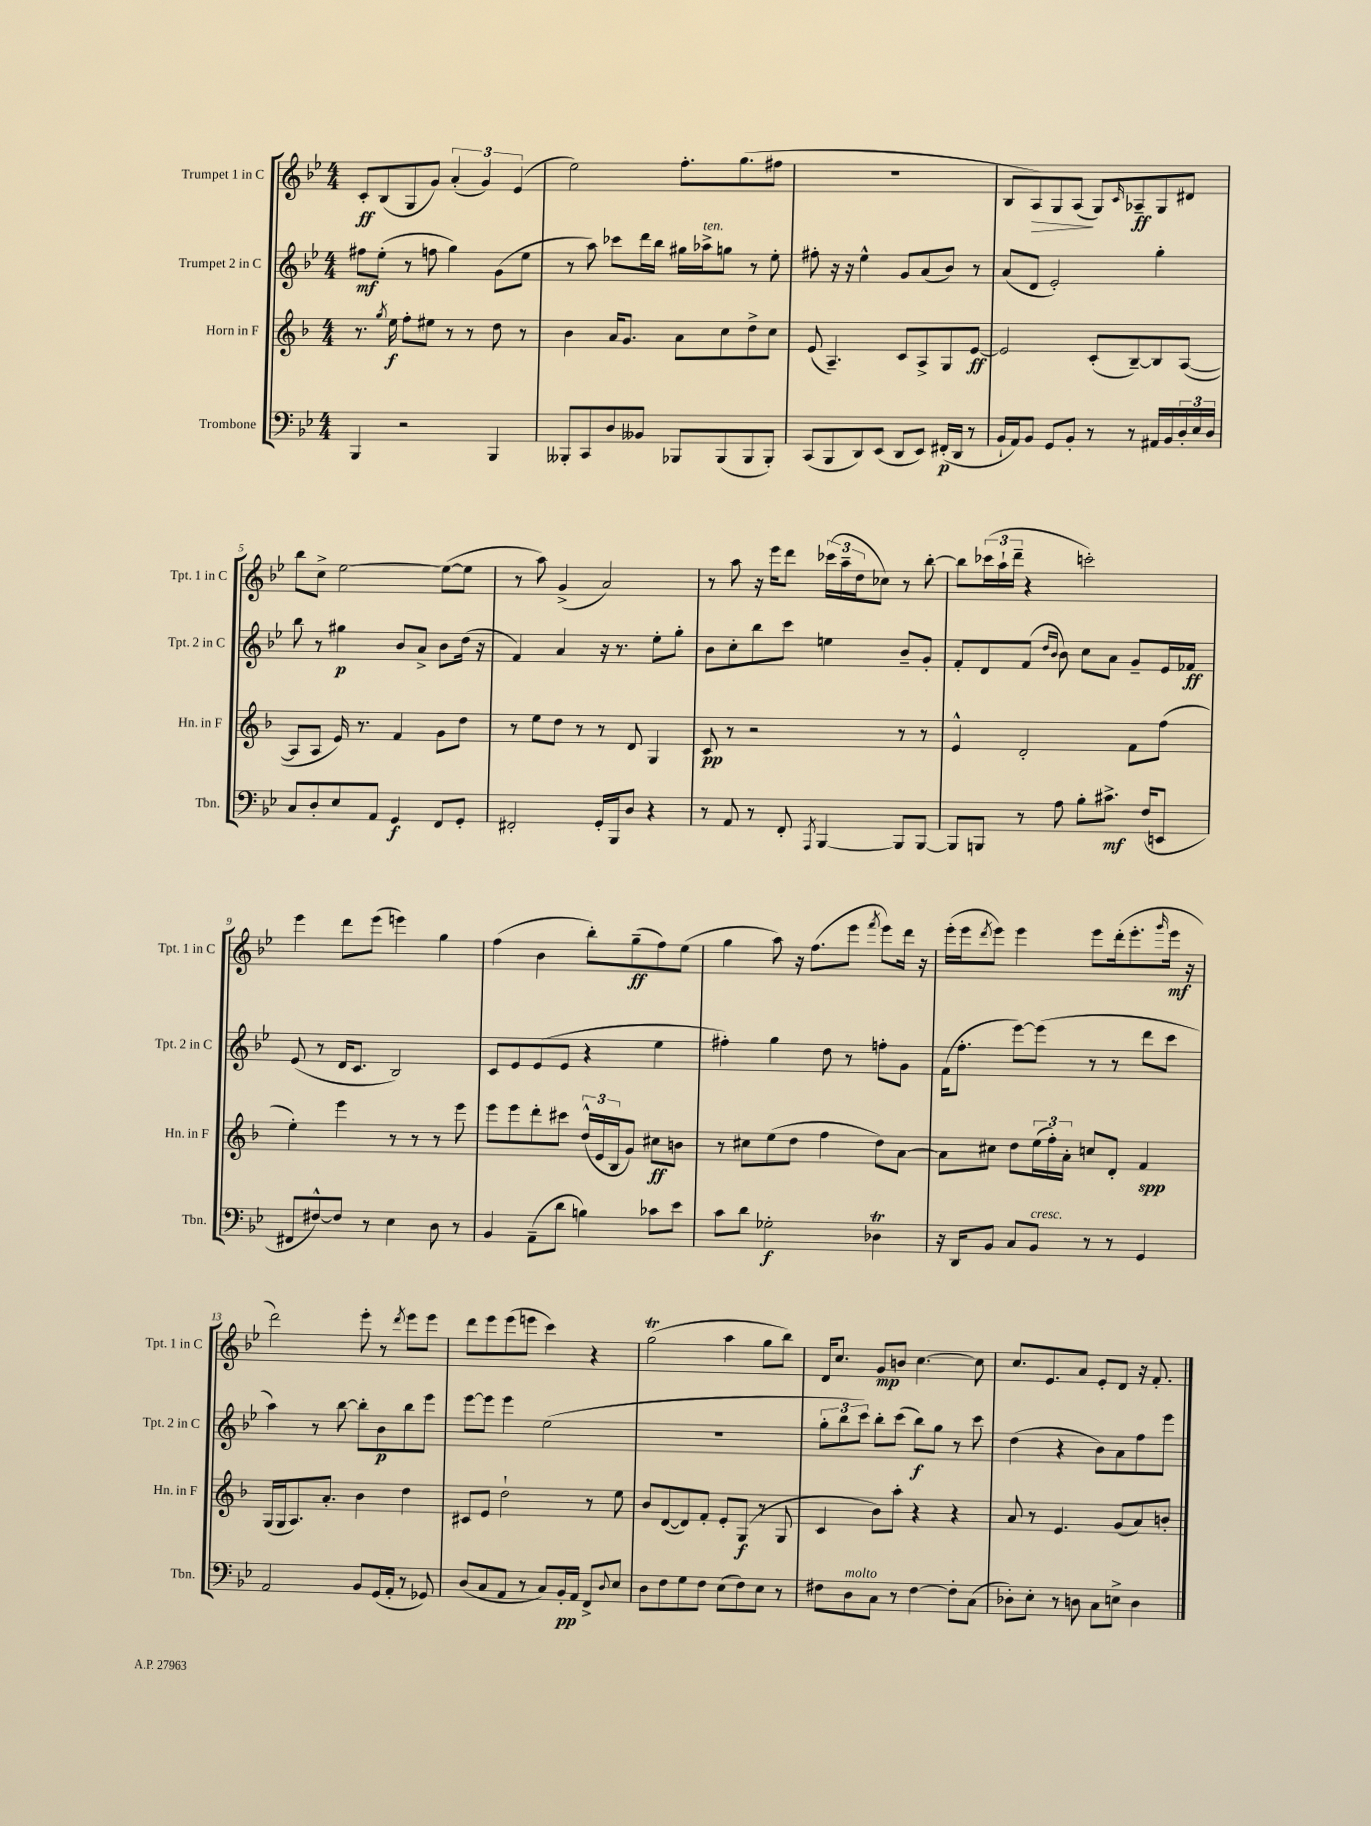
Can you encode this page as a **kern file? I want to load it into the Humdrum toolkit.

**kern	**dynam	**kern	**dynam	**kern	**dynam	**kern	**dynam
*part4	*part4	*part3	*part3	*part2	*part2	*part1	*part1
*staff4	*staff4	*staff3	*staff3	*staff2	*staff2	*staff1	*staff1
*I"Trombone	*	*I"Horn in F	*	*I"Trumpet 2 in C	*	*I"Trumpet 1 in C	*
*I'Tbn.	*	*I'Hn. in F	*	*I'Tpt. 2 in C	*	*I'Tpt. 1 in C	*
*clefF4	*	*clefG2	*	*clefG2	*	*clefG2	*
*k[b-e-]	*	*k[b-]	*	*k[b-e-]	*	*k[b-e-]	*
*M4/4	*	*M4/4	*	*M4/4	*	*M4/4	*
=1	=1	=1	=1	=1	=1	=1	=1
4BBB-/	.	8.r	.	8ff#X\L	mf	8c'/L	ff
.	.	.	.	(8ee-'\J	.	(8B-/	.
.	.	8qgg/	.	.	.	.	.
.	.	16ee\	f	.	.	.	.
2r	.	8ff'\L	.	8r	.	8G/	.
.	.	8ee#X\J	.	8ffn\	.	8g/J)	.
.	.	8r	.	4gg\)	.	(6a'/	.
.	.	8r	.	.	.	.	.
.	.	.	.	.	.	6g/)	.
4BBB-/	.	8dd\	.	(8g\L	.	.	.
.	.	.	.	.	.	(6e-/	.
.	.	8r	.	8ee-\J	.	.	.
=2	=2	=2	=2	=2	=2	=2	=2
8BBB--X'/L	.	4b-\	.	8r	.	2ee-\)	.
8CC/	.	.	.	8aa\)	.	.	.
8D/	.	16a/KL	.	8ccc-X\L	.	.	.
.	.	8.g/J	.	.	.	.	.
8BB--X/J	.	.	.	16ddd\L	.	.	.
.	.	.	.	16bb-\JJ	.	.	.
8BBB-X/L	.	8a\L	.	16gg#X\LL	.	8.ff'\L	.
!	!	!	!	!LO:TX:a:i:t=ten.	!	!	!
.	.	.	.	16aa-X^\J	.	.	.
(8BBB-/	.	8cc\	.	8ggn\J	.	.	.
.	.	.	.	.	.	(8.gg\	.
8BBB-/	.	8dd^\	.	8r	.	.	.
8BBB-'/J)	.	8cc\J	.	8ee-'\	.	8ff#X\J	.
=3	=3	=3	=3	=3	=3	=3	=3
(8CC/L	.	(8e/	.	8ff#X'\	.	1r	.
8BBB-/	.	4.A~/)	.	16r	.	.	.
.	.	.	.	16r	.	.	.
8DD/)	.	.	.	4ee-^^\	.	.	.
(8EE-/J	.	.	.	.	.	.	.
8DD/L	.	8c/L	.	8g/L	.	.	.
8EE-/J)	.	8A^/	.	(8a/	.	.	.
(16FF#X'/LL	p	8G/	.	8b-/J)	.	.	.
16DD/JJ	.	.	.	.	.	.	.
8r	.	[8e/J	ff	8r	.	.	.
=4	=4	=4	=4	=4	=4	=4	=4
16BB-`/LL	.	2e/]	.	(8a/L	.	8B-/L	.
16AA/J)	.	.	.	.	.	.	.
!	!	!	!	!	!	!	!LO:HP:b
8BB-/J	.	.	.	8d/J	.	8A/)	>
8GG/L	.	.	.	2e-'/)	.	8G/	.
8BB-'/J	.	.	.	.	.	(8A/J	.
8r	.	(8c'/L	.	.	.	8G/L)	]
.	.	.	.	.	.	16qqc/	.
8r	.	[8B-~/)	.	.	.	8A-X~/	ff
16AA#X/LL	.	8B-/]	.	4gg'\	.	8G/	.
16BB-/	.	.	.	.	.	.	.
24D'/	.	([8A/J	.	.	.	8d#X/J	.
24E-/	.	.	.	.	.	.	.
24D/JJ	.	.	.	.	.	.	.
!!LO:LB:g=z
=5	=5	=5	=5	=5	=5	=5	=5
8C/L	.	8A/L]	.	8bb-\	.	8bb-\L	.
8D'/	.	8A/J	.	8r	.	8cc^\J	.
8E-/	.	16e/)	.	4gg#X\	p	[2ee-\	.
.	.	8.r	.	.	.	.	.
8AA/J	.	.	.	.	.	.	.
4GG/	f	4f/	.	8b-/L	.	.	.
.	.	.	.	8a^/J	.	.	.
8FF/L	.	8g\L	.	8b-\L	.	(8ee-\L_	.
8GG'/J	.	8dd\J	.	(16dd\Jk	.	8ee-\J]	.
.	.	.	.	16r	.	.	.
=6	=6	=6	=6	=6	=6	=6	=6
2FF#X'/	.	8r	.	4f/)	.	8r	.
.	.	8ee\L	.	.	.	8aa\)	.
.	.	8dd\J	.	4a/	.	(4g^/	.
.	.	8r	.	.	.	.	.
16GG'/LL	.	8r	.	16r	.	2a/)	.
16BBB-/J	.	.	.	8.r	.	.	.
8D/J	.	8d/	.	.	.	.	.
4r	.	4G/	.	8ee-'\L	.	.	.
.	.	.	.	8gg'\J	.	.	.
=7	=7	=7	=7	=7	=7	=7	=7
8r	.	8c/	pp	8b-\L	.	8r	.
8AA/	.	8r	.	8cc'\	.	8aa\	.
8r	.	2r	.	8bb-\	.	16r	.
.	.	.	.	.	.	16eee-\KL	.
8FF'/	.	.	.	8ccc\J	.	8ddd\J	.
8qAAA/	.	.	.	.	.	.	.
[4BBB-/	.	.	.	4een\	.	(24ccc-X\LL	.
.	.	.	.	.	.	24aa~\	.
.	.	.	.	.	.	24dd\J	.
.	.	.	.	.	.	8cc-X\J)	.
8BBB-/L]	.	8r	.	8b-~/L	.	8r	.
[8BBB-/J	.	8r	.	8g'/J	.	[8bb-'\	.
=8	=8	=8	=8	=8	=8	=8	=8
8BBB-/L]	.	4e^^/	.	8f'/L	.	8bb-\L]	.
8BBBn/J	.	.	.	8d/	.	(24ccc-X\L	.
.	.	.	.	.	.	24aa`\	.
.	.	.	.	.	.	24ddd~\JJ	.
8r	.	2d'/	.	(8f/J	.	4r	.
.	.	.	.	16qqdd/LL	.	.	.
.	.	.	.	16qqb-/JJ	.	.	.
8A\	.	.	.	8b-\)	.	.	.
8B-'\L	.	.	.	8cc\L	.	2cccn'\)	.
8.c#X^\J	mf	.	.	8a\J	.	.	.
.	.	8f\L	.	8g~/L	.	.	.
(16F/KL	.	.	.	.	.	.	.
8EEn/J	.	(8ff\J	.	16e-/L	.	.	.
.	.	.	.	16f-X/JJ	ff	.	.
!!LO:LB:g=z
=9	=9	=9	=9	=9	=9	=9	=9
8FF#X/L	.	4ee'\)	.	(8e-/	.	4eee-\	.
[8F#X^^/)	.	.	.	8r	.	.	.
8F#/J]	.	4eee\	.	16d/KL	.	8ddd\L	.
.	.	.	.	8.c/J	.	.	.
8r	.	.	.	.	.	(8eee-\J	.
4E-\	.	8r	.	2B-/)	.	4eeen\)	.
.	.	8r	.	.	.	.	.
8D\	.	8r	.	.	.	4gg\	.
8r	.	8eee\	.	.	.	.	.
=10	=10	=10	=10	=10	=10	=10	=10
4BB-/	.	8eee\L	.	8c/L	.	(4ff\	.
.	.	8eee\	.	8e-/	.	.	.
(8AA~\L	.	8ddd'\	.	(8e-/	.	4b-\	.
8d\J	.	8ccc#X\J	.	8e-/J	.	.	.
4Bn\)	.	(24dd^^/LL	.	4r	.	8bb-'\L)	.
.	.	24e/	.	.	.	.	.
.	.	24B-/J	.	.	.	.	.
.	.	8g/J)	.	.	.	(8gg~\	ff
8c-X\L	.	8cc#X\L	ff	4ee-\	.	8ff\)	.
8e-\J	.	8bn\J	.	.	.	(8ee-\J	.
=11	=11	=11	=11	=11	=11	=11	=11
8c\L	.	8r	.	4ff#X'\)	.	4gg\	.
8d\J	.	8cc#X\L	.	.	.	.	.
2G-X'\	f	(8ee\	.	4gg\	.	8aa\)	.
.	.	8dd\J	.	.	.	16r	.
.	.	.	.	.	.	(8.ff\L	.
.	.	4ff\	.	8dd\	.	.	.
.	.	.	.	8r	.	8eee-\J	.
.	.	.	.	.	.	8qfff/	.
4D-XT\	.	8dd\L)	.	8ffn'\L	.	8eee-\L)	.
.	.	[8a\J	.	8g\J	.	16ddd\Jk	.
.	.	.	.	.	.	16r	.
=12	=12	=12	=12	=12	=12	=12	=12
16r	.	8a\L]	.	(16f\KL	.	(16eee-'\LL	.
16DD/KL	.	.	.	8.ff'\J	.	16eee-\J	.
.	.	.	.	.	.	8qddd/	.
8BB-/J	.	8cc#X\J	.	.	.	8eee-\J)	.
8C/L	.	8dd\L	.	[8eee-\L)	.	4eee-\	.
!LO:TX:a:i:t=cresc.	!	!	!	!	!	!	!
8BB-/J	.	(24ee\L	.	(8eee-\J]	.	.	.
.	.	24ff'\)	.	.	.	.	.
.	.	24a'\JJ	.	.	.	.	.
8r	.	8ccn/L	.	8r	.	8eee-\L	.
8r	.	8d'/J	.	8r	.	(16ddd'\k	.
.	.	.	.	.	.	8.eee-'\	.
4GG/	.	4f/	spp	8ddd\L	.	.	.
.	.	.	.	.	.	16qqggg/	.
.	.	.	.	8ccc\J	.	16eee-\Jk	mf
.	.	.	.	.	.	16r	.
!!LO:LB:g=z
=13	=13	=13	=13	=13	=13	=13	=13
2AA/	.	(16G/LL	.	4aa\)	.	2ddd\)	.
.	.	16G/J	.	.	.	.	.
.	.	8.A/)	.	.	.	.	.
.	.	.	.	8r	.	.	.
.	.	8.a'/J	.	.	.	.	.
.	.	.	.	[8bb-\	.	.	.
8BB-/L	.	4b-\	.	8bb-'\L]	.	8eee-'\	.
(16GG/L	.	.	.	8b-\	p	8r	.
16AA'/JJ	.	.	.	.	.	.	.
.	.	.	.	.	.	8qddd/	.
8r	.	4dd\	.	8bb-\	.	8eee-\L	.
8GG-X/)	.	.	.	8eee-\J	.	8eee-\J	.
=14	=14	=14	=14	=14	=14	=14	=14
(8D/L	.	8c#X/L	.	[8eee-\L	.	8ddd\L	.
8C/	.	8e/J	.	8eee-\J]	.	8eee-\	.
8AA/J	.	2dd`\	.	4eee-\	.	(8eee-\	.
8r	.	.	.	.	.	8eeen\J	.
8C/L)	.	.	.	(2ee-\	.	4ccc\)	.
16BB-'/L	pp	.	.	.	.	.	.
16AA/JJ	.	.	.	.	.	.	.
8FF^/L	.	8r	.	.	.	4r	.
8qqD/	.	.	.	.	.	.	.
8E-/J	.	8ee\	.	.	.	.	.
=15	=15	=15	=15	=15	=15	=15	=15
8D\L	.	8b-/L	.	1r	.	(2ggT\	.
8F\	.	([8d/	.	.	.	.	.
8G\	.	8d/])	.	.	.	.	.
8F\J	.	8f'/J	.	.	.	.	.
(8E-\L	.	8e'/L	.	.	.	4aa\	.
8F\)	.	(8G/J	f	.	.	.	.
8E-\J	.	8r	.	.	.	8gg\L	.
8r	.	8G/	.	.	.	8bb-\J)	.
=16	=16	=16	=16	=16	=16	=16	=16
8F#X\L	.	4c/	.	12gg'\L	.	16d/KL	.
.	.	.	.	.	.	8.cc/J	.
.	.	.	.	12bb-\	.	.	.
!LO:TX:a:i:t=molto	!	!	!	!	!	!	!
8D\	.	.	.	.	.	.	.
.	.	.	.	12ccc\J)	.	.	.
8C\J	.	8b-\L)	.	8bb-'\L	.	8g/L	mp
8r	.	8aa'\J	.	(8ccc\J	.	8bn/J	.
[4F#\	.	4r	.	8bb-\L)	f	[4.cc\	.
.	.	.	.	8gg\J	.	.	.
8F#'\L]	.	4r	.	8r	.	.	.
(8C\J	.	.	.	8ccc\	.	8cc\]	.
=17	=17	=17	=17	=17	=17	=17	=17
8D-X'\L)	.	8a/	.	(4dd\	.	8.cc/L	.
8E-'\J	.	8r	.	.	.	.	.
.	.	.	.	.	.	8.e-/	.
8r	.	4.e/	.	4r	.	.	.
8Dn\	.	.	.	.	.	8a/J	.
8C\L	.	.	.	8b-\L)	.	8e-'/L	.
8En^\J	.	(8g/L	.	8a\	.	8d/J	.
4D\	.	8a/)	.	8ff\	.	16r	.
.	.	.	.	.	.	8.f'/	.
.	.	8bn'/J	.	8eee-\J	.	.	.
==	==	==	==	==	==	==	==
*-	*-	*-	*-	*-	*-	*-	*-
